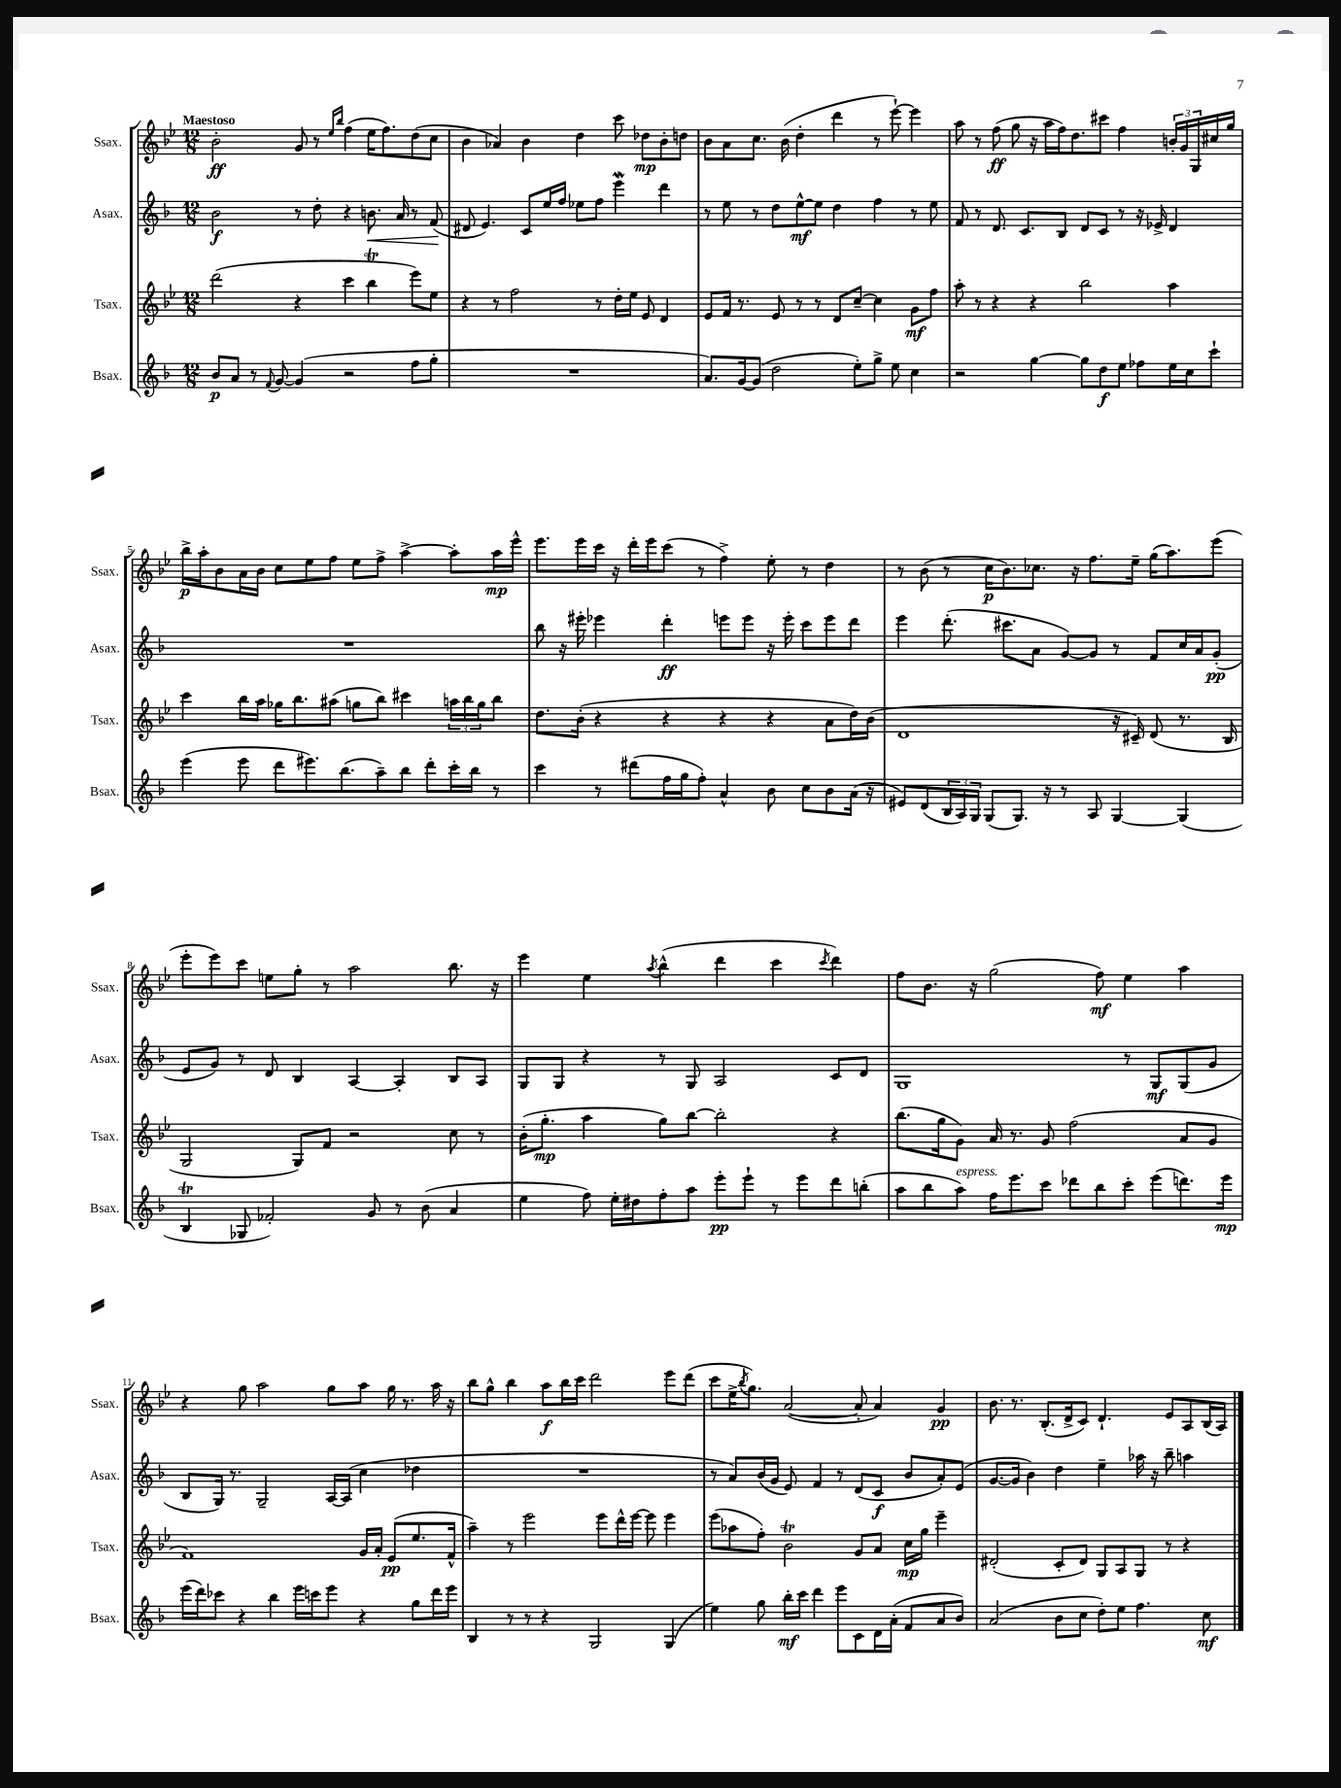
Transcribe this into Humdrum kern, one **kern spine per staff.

**kern	**dynam	**kern	**dynam	**kern	**dynam	**kern	**dynam
*part4	*part4	*part3	*part3	*part2	*part2	*part1	*part1
*staff4	*staff4	*staff3	*staff3	*staff2	*staff2	*staff1	*staff1
*I"Bsax.	*	*I"Tsax.	*	*I"Asax.	*	*I"Ssax.	*
*I'Bsax.	*	*I'Tsax.	*	*I'Asax.	*	*I'Ssax.	*
*clefG2	*	*clefG2	*	*clefG2	*	*clefG2	*
*k[b-]	*	*k[b-e-]	*	*k[b-]	*	*k[b-e-]	*
*M12/8	*	*M12/8	*	*M12/8	*	*M12/8	*
=1	=1	=1	=1	=1	=1	=1	=1
!	!	!	!	!	!	!LO:TX:a:B:t=Maestoso	!
8b-/L	p	(2ddd\	.	2b-\	f	2b-'\	ff
8a/J	.	.	.	.	.	.	.
8r	.	.	.	.	.	.	.
8qqf/	.	.	.	.	.	.	.
[8g/	.	.	.	.	.	.	.
(4g/]	.	4r	.	8r	.	8g/	.
.	.	.	.	8dd'\	.	8r	.
.	.	.	.	.	.	16qqee-/LL	.
.	.	.	.	.	.	16qqbb-/JJ	.
2r	.	4ccc\	.	4r	.	(4ff\	.
!	!	!	!	!	!LO:HP:b	!	!
.	.	4bb-T\	.	8.bn\	<	16ee-\KL	.
.	.	.	.	.	.	8.ff\)	.
.	.	.	.	16a/	.	.	.
8ff\L	.	8eee-\L)	.	8r	.	(8dd\	.
8gg'\J	.	8ee-\J	.	(8f/	.	8cc\J	.
.	.	.	.	.	[	.	.
=2	=2	=2	=2	=2	=2	=2	=2
1.r	.	4r	.	8d#X/	.	4b-\	.
.	.	.	.	4.e/)	.	.	.
.	.	8r	.	.	.	4a-X/)	.
.	.	2ff\	.	.	.	.	.
.	.	.	.	8c/L	.	4b-\	.
.	.	.	.	16ee/L	.	.	.
.	.	.	.	16ff/JJ	.	.	.
.	.	.	.	8ee-X\L	.	4dd\	.
.	.	8r	.	8ff\J	.	.	.
.	.	16dd'\LL	.	4eeeW\	.	8ccc\	.
.	.	16ee-\JJ	.	.	.	.	.
.	.	8e-/	.	.	.	8dd-X\L	mp
.	.	4d/	.	4ddd\	.	8b-'\	.
.	.	.	.	.	.	8ddn\J	.
=3	=3	=3	=3	=3	=3	=3	=3
8.a/L)	.	8e-/L	.	8r	.	8b-\L	.
.	.	16f/Jk	.	8ee\	.	8a\	.
[16g/k	.	8.r	.	.	.	.	.
(8g/J]	.	.	.	8r	.	8.cc\J	.
2dd\	.	8e-/	.	8dd\L	.	.	.
.	.	.	.	.	.	(16b-\	.
.	.	8r	.	[8ee^^\	mf	4dd'\	.
.	.	8r	.	8ee\J]	.	.	.
.	.	8d/L	.	4dd\	.	4ddd\	.
8ee'\L)	.	[8cc~/J	.	.	.	.	.
8gg^\J	.	4cc\]	.	4ff\	.	8r	.
8ee\	.	.	.	.	.	[8eee-`\)	.
4cc\	.	8g\L	mf	8r	.	4eee-\]	.
.	.	8ff\J	.	8ee\	.	.	.
=4	=4	=4	=4	=4	=4	=4	=4
2r	.	8aa'\	.	8f/	.	8aa\	.
.	.	8r	.	8r	.	8r	.
.	.	4r	.	8.d/	.	(8ff\	ff
.	.	.	.	.	.	8gg\	.
.	.	.	.	8.c/L	.	.	.
[4gg\	.	4r	.	.	.	16r	.
.	.	.	.	.	.	16aa\LL	.
.	.	.	.	8B-/J	.	16ff\J)	.
.	.	.	.	.	.	8.dd\	.
8gg\L]	.	2bb-\	.	8d/L	.	.	.
8dd\	f	.	.	8c/J	.	8ccc#X\J	.
8ee\J	.	.	.	8r	.	4ff\	.
8ff-X\L	.	.	.	16r	.	.	.
.	.	.	.	16e-X^/	.	.	.
16ee\L	.	4aa\	.	4d/	.	24bn'/LL	.
.	.	.	.	.	.	24g/	.
16cc\J	.	.	.	.	.	.	.
.	.	.	.	.	.	24G/	.
8ccc`\J	.	.	.	.	.	16cc#X/	.
.	.	.	.	.	.	16gg/JJ	.
!!LO:LB:g=z
=5	=5	=5	=5	=5	=5	=5	=5
(4eee\	.	4ccc\	.	1.r	.	16bb-^\LL	p
.	.	.	.	.	.	16aa'\J	.
.	.	.	.	.	.	8b-\	.
8eee\	.	16bb-\LL	.	.	.	16a\L	.
.	.	16aa\JJ	.	.	.	16b-\JJ	.
8ddd\L	.	16gg-X\KL	.	.	.	8cc\L	.
.	.	8.bb-\	.	.	.	.	.
8.eee#X\)	.	.	.	.	.	8ee-\	.
.	.	(8aa#X\J	.	.	.	8ff\J	.
(8.bb-\	.	.	.	.	.	.	.
.	.	8ggn\L	.	.	.	8ee-\L	.
8aa~\)	.	8bb-\J)	.	.	.	8ff^\J	.
8bb-\J	.	4ccc#X\	.	.	.	[4aa^\	.
8ddd'\L	.	.	.	.	.	.	.
16ccc'\L	.	24aan\LL	.	.	.	8aa'\L]	.
.	.	24bb-\	.	.	.	.	.
16bb-\JJ	.	.	.	.	.	.	.
.	.	24gg\J	.	.	.	.	.
8r	.	8bb-\J	.	.	.	16aa\L	mp
.	.	.	.	.	.	16eee-^^\JJ	.
=6	=6	=6	=6	=6	=6	=6	=6
4ccc\	.	8.dd\L	.	8bb-\	.	8.eee-\L	.
.	.	.	.	16r	.	.	.
.	.	(16b-'\Jk	.	16eee#X'\	.	16eee-\L	.
8r	.	4r	.	4eee-X\	.	16ccc\JJ	.
.	.	.	.	.	.	16r	.
(8ddd#X\L	.	.	.	.	.	16ddd'\LL	.
.	.	.	.	.	.	16eee-\J	.
16ff\L	.	4r	.	4ddd'\	ff	(8ccc\J	.
16gg\J	.	.	.	.	.	.	.
8ff'\J)	.	.	.	.	.	8r	.
4a^^/	.	4r	.	8eeen\L	.	4ff^\)	.
.	.	.	.	8eee\J	.	.	.
8b-\	.	4r	.	16r	.	8ee-'\	.
.	.	.	.	16eee'\	.	.	.
8cc\L	.	.	.	8ccc\L	.	8r	.
8b-\	.	8a\L	.	8eee\	.	4dd\	.
(16a\Jk	.	16dd\L)	.	8ddd\J	.	.	.
16r	.	(16b-\JJ	.	.	.	.	.
=7	=7	=7	=7	=7	=7	=7	=7
8e#X/L)	.	1d	.	4eee\	.	8r	.
(8d/	.	.	.	.	.	(8b-\	.
24B-/L	.	.	.	(8.ddd'\	.	8r	.
24A/)	.	.	.	.	.	.	.
24G/JJ	.	.	.	.	.	.	.
(8G/L	.	.	.	.	.	16cc\KL	p
.	.	.	.	8.ccc#X\L	.	8.b-\)	.
8.G/J)	.	.	.	.	.	.	.
.	.	.	.	8a\J	.	8.cc-X\J	.
16r	.	.	.	.	.	.	.
8r	.	.	.	[8g/L)	.	.	.
.	.	.	.	.	.	16r	.
8A/	.	.	.	8g/J]	.	8.ff\L	.
[4G/	.	16r	.	8r	.	.	.
.	.	16c#X~/)	.	.	.	16ee-~\Jk	.
.	.	(8d/	.	8f/L	.	(16gg\KL	.
.	.	.	.	.	.	8.aa\)	.
(4G/]	.	8.r	.	16cc/L	.	.	.
.	.	.	.	16a/J	.	.	.
.	.	.	.	(8g'/J	pp	(8eee-\J	.
.	.	16B-/	.	.	.	.	.
!!LO:LB:g=z
=8	=8	=8	=8	=8	=8	=8	=8
4B-T/	.	2G/	.	8e/L	.	8eee-'\L	.
.	.	.	.	8g/J)	.	8eee-\)	.
8G-X/	.	.	.	8r	.	8ccc\J	.
2f-X'/)	.	.	.	8d/	.	8een\L	.
.	.	8G/L)	.	4B-/	.	8gg'\J	.
.	.	8f/J	.	.	.	8r	.
.	.	2r	.	[4A/	.	2aa\	.
8g/	.	.	.	.	.	.	.
8r	.	.	.	4A'/]	.	.	.
(8b-\	.	.	.	.	.	.	.
4a/	.	8cc\	.	8B-/L	.	8.bb-\	.
.	.	8r	.	8A/J	.	.	.
.	.	.	.	.	.	16r	.
=9	=9	=9	=9	=9	=9	=9	=9
4ee\	.	(16b-'\KL	.	8G/L	.	4eee-\	.
.	.	8.gg'\J	mp	.	.	.	.
.	.	.	.	8G/J	.	.	.
8ff\)	.	4aa\	.	4r	.	4ee-\	.
16ee'\LL	.	.	.	.	.	.	.
16dd#X\J	.	.	.	.	.	.	.
.	.	.	.	.	.	8qaa/	.
8ff'\	.	8gg\L)	.	8r	.	(4bb-^^\	.
8aa\J	.	[8bb-\J	.	8G/	.	.	.
8eee'\L	pp	2bb-'\]	.	2A/	.	4ddd\	.
8eee`\J	.	.	.	.	.	.	.
8r	.	.	.	.	.	4ccc\	.
8eee\L	.	.	.	.	.	.	.
.	.	.	.	.	.	8qccc/	.
8ddd\	.	4r	.	8c/L	.	4ddd\)	.
(8bbn'\J	.	.	.	8d/J	.	.	.
=10	=10	=10	=10	=10	=10	=10	=10
8aa\L	.	(8.bb-\L	.	1G	.	8ff\L	.
8bb-\	.	.	.	.	.	8.b-\J	.
.	.	16gg\k	.	.	.	.	.
!LO:TX:a:i:t=espress.	!	!	!	!	!	!	!
8aa\J)	.	8g\J)	.	.	.	.	.
.	.	.	.	.	.	16r	.
16ff\KL	.	16a/	.	.	.	(2gg\	.
8.eee\	.	8.r	.	.	.	.	.
8ccc\J	.	8g/	.	.	.	.	.
8ddd-X\L	.	(2ff\	.	.	.	.	.
8bb-\	.	.	.	.	.	8ff\)	mf
8ccc'\J	.	.	.	8r	.	4ee-\	.
(8eee\L	.	.	.	8G/L	mf	.	.
8.dddn\)	.	8a/L	.	(8G/	.	4aa\	.
.	.	8g/J	.	8g/J	.	.	.
16eee\Jk	mp	.	.	.	.	.	.
!!LO:LB:g=z
=11	=11	=11	=11	=11	=11	=11	=11
(16eee\LL	.	1f)	.	8B-/L	.	4r	.
16ddd\J)	.	.	.	.	.	.	.
8ccc-X\J	.	.	.	16G/Jk)	.	.	.
.	.	.	.	8.r	.	.	.
4r	.	.	.	.	.	8gg\	.
.	.	.	.	2G~/	.	2aa\	.
4bb-\	.	.	.	.	.	.	.
16eee\LL	.	.	.	.	.	.	.
16cccn\J	.	.	.	.	.	.	.
8eee\J	.	.	.	[16A/LL	.	8gg\L	.
.	.	.	.	(16A/JJ]	.	.	.
4r	.	16g/LL	.	4cc\	.	8aa\J	.
.	.	16a'/JJ	.	.	.	.	.
.	.	(8e-/L	pp	.	.	16gg\	.
.	.	.	.	.	.	8.r	.
8gg\L	.	8.ee-/	.	4dd-X\	.	.	.
16ddd\L	.	.	.	.	.	16aa\	.
16eee\JJ	.	16f^^/Jk	.	.	.	16r	.
=12	=12	=12	=12	=12	=12	=12	=12
4B-/	.	4aa~\)	.	1.r	.	8bb-\L	.
.	.	.	.	.	.	8gg^^\J	.
8r	.	8r	.	.	.	4bb-\	.
8r	.	2eee-\	.	.	.	.	.
4r	.	.	.	.	.	8aa\L	f
.	.	.	.	.	.	16bb-\L	.
.	.	.	.	.	.	16ccc\JJ	.
2G/	.	.	.	.	.	2ddd\	.
.	.	8eee-\L	.	.	.	.	.
.	.	16ddd^^\L	.	.	.	.	.
.	.	[16eee-\JJ	.	.	.	.	.
.	.	8eee-\]	.	.	.	.	.
(4G/	.	4eee-\	.	.	.	8eee-\L	.
.	.	.	.	.	.	(8ddd\J	.
=13	=13	=13	=13	=13	=13	=13	=13
4ee\)	.	(8eee-\L	.	8r	.	8ccc\L	.
.	.	8aa-X\	.	8a/L)	.	16ee-^\K	.
.	.	.	.	.	.	8qbb-/	.
.	.	.	.	.	.	8.gg\J)	.
8gg\	.	8ff'\J)	.	(16b-/L	.	.	.
.	.	.	.	16g/JJ	.	.	.
16bb-'\LL	mf	2b-T\	.	8e/)	.	([2a/	.
16ccc\JJ	.	.	.	.	.	.	.
4ddd\	.	.	.	4f/	.	.	.
8eee\L	.	.	.	8r	.	.	.
8c\	.	8g/L	.	(8d/L	.	8a'/]	.
16d\L	.	8a/J	.	8c/J	f	4a/)	.
(16a'\JJ	.	.	.	.	.	.	.
8f/L	.	16cc\LL	mp	8b-/L	.	.	.
.	.	16gg\JJ	.	.	.	.	.
8a/	.	4eee-~\	.	8a'/)	.	4g/	pp
8b-/J)	.	.	.	(8e/J	.	.	.
=14	=14	=14	=14	=14	=14	=14	=14
(2a/	.	(2d#X'/	.	[8.g/L	.	8.b-\	.
.	.	.	.	16g/Jk]	.	8.r	.
.	.	.	.	4b-\)	.	.	.
.	.	.	.	.	.	(8.B-'/L	.
8b-\L	.	8c'/L	.	4dd\	.	.	.
.	.	.	.	.	.	16d^/k	.
8cc\J	.	8d#/J)	.	.	.	8c/J)	.
8dd'\L)	.	8G/L	.	4ee~\	.	4.d`/	.
8ee\J	.	8A/	.	.	.	.	.
4.ff\	.	8G/J	.	16aa-X\	.	.	.
.	.	.	.	16r	.	.	.
.	.	8r	.	8bb-~\	.	8e-/L	.
.	.	4r	.	4aan\	.	8A/	.
8cc\	mf	.	.	.	.	(16B-/L	.
.	.	.	.	.	.	16A/JJ)	.
==	==	==	==	==	==	==	==
*-	*-	*-	*-	*-	*-	*-	*-
